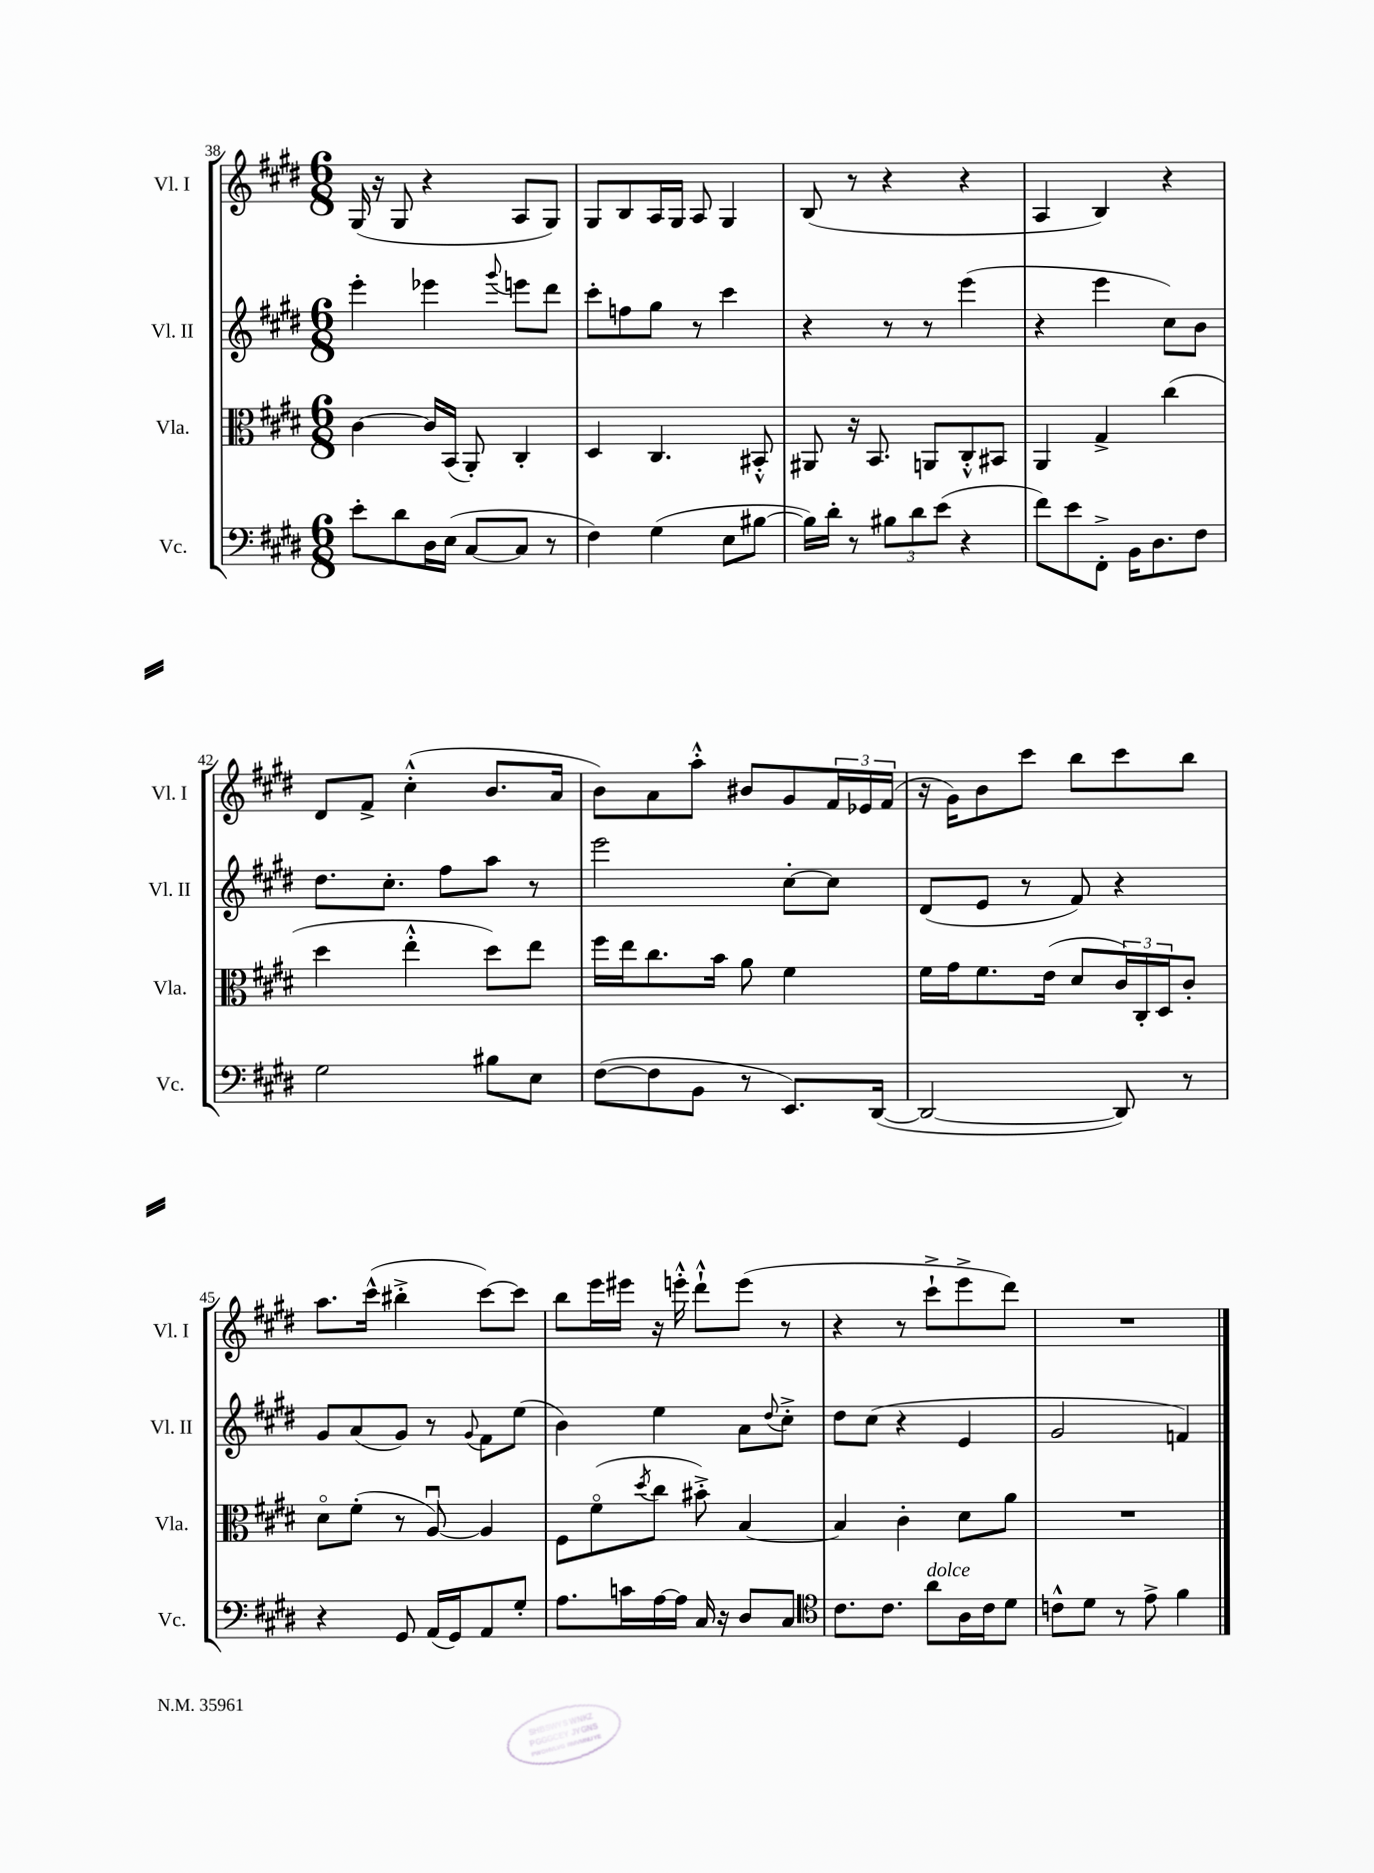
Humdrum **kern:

**kern	**kern	**kern	**kern
*staff4	*staff3	*staff2	*staff1
*clefF4	*clefC3	*clefG2	*clefG2
*k[f#c#g#d#]	*k[f#c#g#d#]	*k[f#c#g#d#]	*k[f#c#g#d#]
*M6/8	*M6/8	*M6/8	*M6/8
8e'\L	[4c#\	4eee'\	(16G#/
.	.	.	16r
8d#\	.	.	8G#/
16D#\L	16c#/]LL	4eee-\	4r
(16E\JJ	(16BB/JJ	.	.
[8C#/L	8AA'/)	.	.
.	.	8qqggg#/	.
8C#/]J	4C#'/	8eee\L	8A/L
8r	.	8ddd#\J	8G#/J)
=	=	=	=
4F#\)	4D#/	8ccc#'\L	8G#/L
.	.	8ff\	8B/
(4G#\	4.C#/	8gg#\J	16A/L
.	.	.	16G#/JJ
.	.	8r	8A/
8E\L	.	4ccc#\	4G#/
[8B#\J	8BB#'^^/	.	.
=	=	=	=
16B#\]LL)	8AA#/	4r	(8B/
16d#'\JJ	.	.	.
8r	16r	.	8r
.	8.BB/	.	.
12B#\L	.	8r	4r
12d#\	.	.	.
.	8AA/L	8r	.
(12e\J	.	.	.
4r	8C#'^^/	(4eee\	4r
.	8BB#/J	.	.
=	=	=	=
8f#\L)	4AA/	4r	4A/
8e\	.	.	.
8FF#'^\J	4G#^/	4eee\	4B/)
16BB\LK	.	.	.
8.D#\	.	.	.
.	(4cc#\	8cc#\L)	4r
8F#\J	.	8b\J	.
=	=	=	=
2G#\	4dd#\	8.dd#\L	8d#/L
.	.	.	8f#^/J
.	.	8.cc#'\J	.
.	4ee'^^\	.	(4cc#'^^\
.	.	8ff#\L	.
8B#\L	8dd#\L)	8aa\J	8.b/L
8E\J	8ee\J	8r	.
.	.	.	16a/Jk
=	=	=	=
([8F#\L	16ff#\LL	2eee\	8b\L)
.	16ee\J	.	.
8F#\]	8.cc#\	.	8a\
8BB\J	.	.	8aa'^^\J
.	16b\Jk	.	.
8r	8a\	.	8b#/L
8.EE/L)	4f#\	[8cc#'\L	8g#/
.	.	8cc#\]J	24f#/L
.	.	.	24e-/
([16DD#/Jk	.	.	.
.	.	.	(24f#/JJ
=	=	=	=
2DD#/_	16f#\LL	(8d#/L	16r
.	16g#\J	.	16g#\LK)
.	8.f#\	8e/J	8b\
.	.	8r	8ccc#\J
.	(16e\Jk	.	.
.	8d#/L	8f#/)	8bb\L
8DD#/])	24c#/L)	4r	8ccc#\
.	24C#'/	.	.
.	24D#/J	.	.
8r	8c#'/J	.	8bb\J
=	=	=	=
4r	8d#o\L	8g#/L	8.aa\L
.	(8f#'\J	(8a/	.
.	.	.	(16ccc#^^\Jk
8GG#/	8r	8g#/J)	4bb#'^\
(16AA/LL	[8Au/)	8r	.
16GG#/J)	.	.	.
.	.	8qqg#/	.
8AA/	4A/]	8f#\L	[8ccc#\L)
8G#'/J	.	(8ee\J	8ccc#\]J
=	=	=	=
8.A\L	8F#\L	4b\)	8bb\L
.	(8f#o\	.	16eee\L
16c\L	.	.	16eee#\JJ
.	8qdd#/	.	.
[16A\	8cc#\J	4ee\	16r
16A\]JJ	.	.	16eee'^^\
16C#/	8b#'^\)	.	8ddd#`^^\L
16r	.	.	.
8D#/L	[4B/	8a\L	(8eee\J
.	.	8qqdd#/	.
8C#/J	.	8cc#'^\J	8r
=	=	=	=
*clefC4	*	*	*
8.c#\L	4B/]	8dd#\L	4r
.	.	(8cc#\J	.
8.c#\J	.	.	.
.	4c#'\	4r	8r
8a\L	.	.	8ccc#`^\L
16A\L	8d#\L	4e/	8eee^\
16c#\J	.	.	.
8d#\J	8a\J	.	8ddd#\J)
=	=	=	=
8c^^\L	2.r	2g#/	2.r
8d#\J	.	.	.
8r	.	.	.
8e^\	.	.	.
4f#\	.	4f/)	.
==	==	==	==
*-	*-	*-	*-
